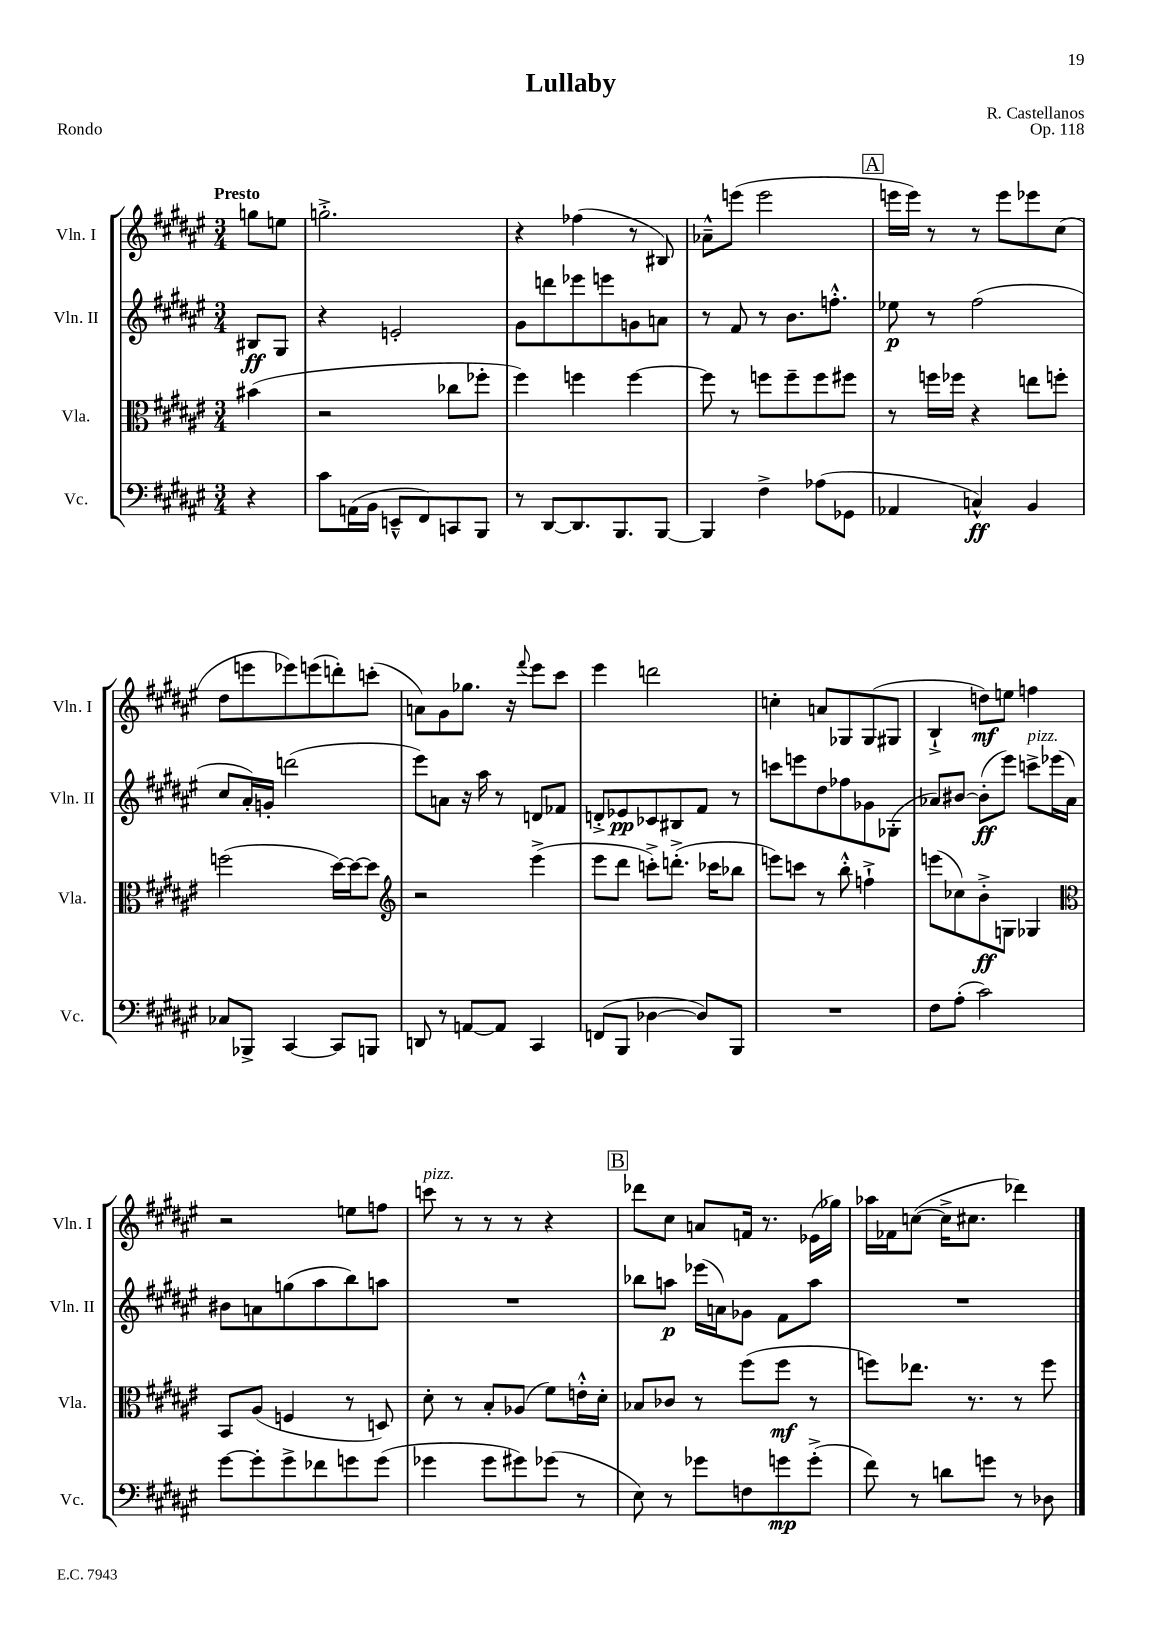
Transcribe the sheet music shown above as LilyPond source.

\header { title = "Lullaby" composer = "R. Castellanos" opus = "Op. 118" piece = "Rondo" }
<<
\new StaffGroup <<
\new Staff = "s0" \with { instrumentName = "Vln. I" shortInstrumentName = "Vln. I" } {
    \clef treble \key fis \major \numericTimeSignature \time 3/4 \partial 4 \tempo "Presto"
    g''8 e''8 |
    g''2.-.-> |
    r4 fes''4( r8 bis8) |
    aes'8---^ e'''8( e'''2 |
    \mark \markup { \box "A" } e'''16 e'''16) r8 r8 e'''8 ees'''8 cis''8( |
    dis''8 e'''8 ees'''8) e'''8( d'''8-.) c'''8-.( |
    a'8) gis'8 ges''8. r16 \appoggiatura { fis'''8 } eis'''8 cis'''8 |
    eis'''4 d'''2 |
    c''4-. a'8 ges8 ges8( gis8 |
    b4-!-> d''8\mf) e''8 f''4 |
    r2 e''8 f''8 |
    c'''8^\markup { \italic "pizz." } r8 r8 r8 r4 |
    \mark \markup { \box "B" } des'''8 cis''8 a'8 f'16 r8. ees'16( ges''16) |
    aes''16 fes'16 c''8~( c''16-> cis''8. des'''4) \bar "|." |
}
\new Staff = "s1" \with { instrumentName = "Vln. II" shortInstrumentName = "Vln. II" } {
    \clef treble \key fis \major \numericTimeSignature \time 3/4 \partial 4
    bis8\ff gis8 |
    r4 e'2-. |
    gis'8 d'''8 ees'''8 e'''8 g'8 a'8 |
    r8 fis'8 r8 b'8. f''8.-.-^ |
    \mark \markup { \box "A" } ees''8\p r8 fis''2( |
    cis''8 ais'16-.) g'16-. d'''2( |
    eis'''8) a'8 r16 ais''16 r8 d'8 fes'8 |
    d'8-.-> ees'8\pp ces'8 bis8 fis'8 r8 |
    c'''8 e'''8 dis''8 fes''8 ges'8 ges8-.( |
    aes'8) bis'8~ bis'8-.\ff( eis'''8) c'''8->^\markup { \italic "pizz." } ees'''16( aes'16) |
    bis'8 a'8 g''8( ais''8 b''8) a''8 |
    R2. |
    \mark \markup { \box "B" } bes''8 a''8\p ees'''16( a'16) ges'8 fis'8 a''8 |
    R2. \bar "|." |
}
\new Staff = "s2" \with { instrumentName = "Vla." shortInstrumentName = "Vla." } {
    \clef alto \key fis \major \numericTimeSignature \time 3/4 \partial 4
    bis'4( |
    r2 ces''8 fes''8-. |
    fis''4) f''4 f''4~ |
    f''8 r8 f''8 f''8-- f''8 fis''8 |
    \mark \markup { \box "A" } r8 f''16 fes''16 r4 e''8 f''8-. |
    f''2( dis''16~) dis''16~ dis''8 |
    \clef treble r2 eis'''4->( |
    eis'''8 dis'''8 c'''8-.->) d'''8.-.->( ces'''16 bes''8 |
    e'''8) c'''8 r8 b''8-.-^ f''4-!-> |
    e'''8( ces''8) b'8-.->\ff g8 ges4 |
    \clef alto b,8 ais8( f4 r8 d8) |
    dis'8-. r8 b8-. aes8( fis'8) e'16-.-^ dis'16-. |
    \mark \markup { \box "B" } bes8 ces'8 r8 fis''8( fis''8\mf r8 |
    f''8) ees''8. r8. r8 f''8 \bar "|." |
}
\new Staff = "s3" \with { instrumentName = "Vc." shortInstrumentName = "Vc." } {
    \clef bass \key fis \major \numericTimeSignature \time 3/4 \partial 4
    r4 |
    cis'8 a,16( b,16 e,8---^ fis,8) c,8 b,,8 |
    r8 dis,8~ dis,8. b,,8. b,,8~ |
    b,,4 fis4-> aes8( ges,8 |
    \mark \markup { \box "A" } aes,4 c4-^\ff) b,4 |
    ces8 bes,,8-> cis,4~ cis,8 b,,8 |
    d,8 r8 a,8~ a,8 cis,4 |
    f,8( b,,8 des4~ des8) b,,8 |
    R2. |
    fis8 ais8-.( cis'2) |
    gis'8~ gis'8-. gis'8-> fes'8 g'8 g'8( |
    ges'4 ges'8 gis'8) ges'8( r8 |
    \mark \markup { \box "B" } eis8) r8 ges'8 f8 g'8\mp g'8-.->( |
    fis'8) r8 d'8 g'8 r8 des8 \bar "|." |
}
>>
>>
\layout { \context { \Score \remove "Bar_number_engraver" } }
